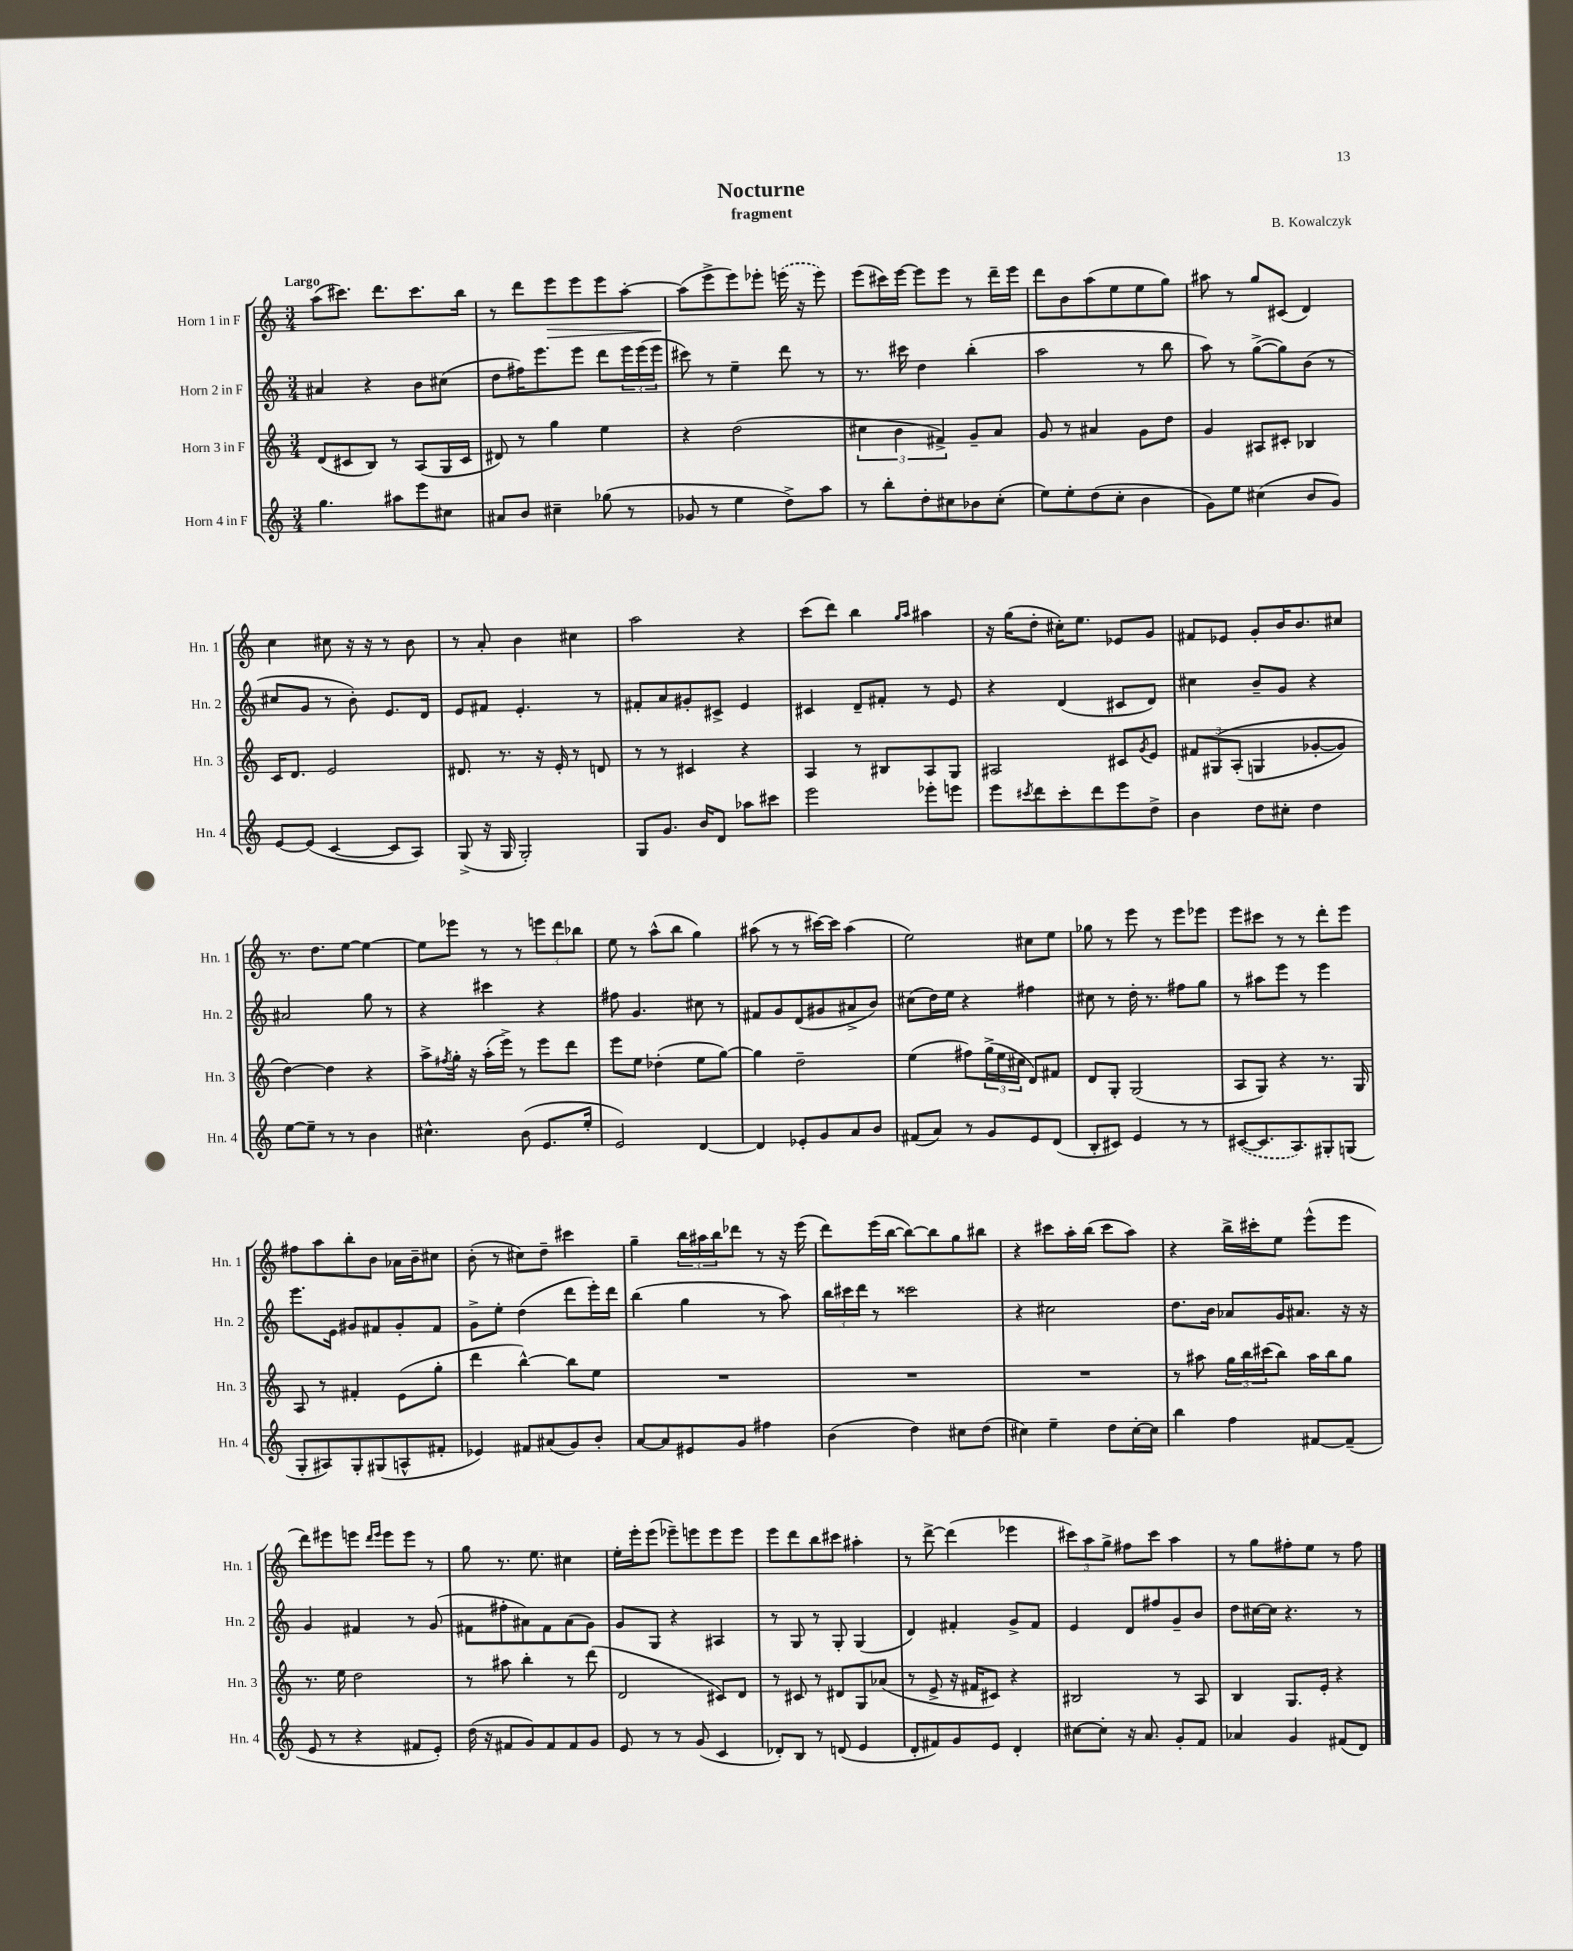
\header { title = "Nocturne" composer = "B. Kowalczyk" subtitle = "fragment" }
<<
\new StaffGroup <<
\new Staff = "s0" \with { instrumentName = "Horn 1 in F" shortInstrumentName = "Hn. 1" } {
    \clef treble \key c \major \numericTimeSignature \time 3/4 \tempo "Largo"
    a''8( cis'''8.) d'''8. cis'''8. b''16 |
    r8 d'''8 e'''8\> e'''8 e'''8 a''8~-. |
    a''8\!( e'''8-> e'''8) ees'''8-. \once \slurDashed e'''16( r16 e'''8) |
    e'''8( cis'''16) e'''16~ e'''8 e'''8 r8 d'''16-- e'''16 |
    d'''8 b'8 a''8( e''8 e''8 g''8) |
    ais''8 r8 g''8 cis'8( d'4) |
    c''4 cis''8 r16 r16 r8 b'8 |
    r8 a'8-. b'4 cis''4 |
    a''2 r4 |
    c'''8( d'''8) b''4 \grace { g''16 a''16 } ais''4 |
    r16 g''16( d''8-. cis''16-.) e''8. ees'8 g'8 |
    fis'8 ees'8 g'8-. b'16 b'8. cis''8 |
    r8. d''8. e''8~ e''4~ |
    e''8 ees'''8 r8 r8 \tuplet 3/2 { e'''8 d'''8 bes''8 } |
    e''8 r8 a''8-^( b''8 g''4) |
    ais''8( r8 r8 cis'''16~) cis'''16 ais''4( |
    e''2) cis''8 e''8 |
    ges''8 r8 e'''8 r8 e'''8 ees'''8 |
    e'''8 cis'''8 r8 r8 d'''8-. e'''8 |
    fis''8 a''8 b''8-. b'8 aes'16 b'16-- cis''8 |
    b'8-.( r8 cis''8) d''8-- cis'''4 |
    g''4-- \tuplet 3/2 { b''16 ais''16 b''16 } des'''8 r8 r16 e'''16( |
    d'''8) e'''16( b''16~ b''8~) b''8 g''8 bis''8 |
    r4 cis'''8 a''16-. b''16( cis'''8 a''8) |
    r4 b''16-> cis'''16-. e''8 e'''8-^( e'''8 |
    d'''8) eis'''8 e'''8 \grace { d'''16 e'''16 } e'''8 e'''8 r8 |
    g''8 r8. e''8. cis''4 |
    e''16-. e'''16-. e'''8( ees'''8--) e'''8 e'''8 e'''8 |
    e'''8 d'''8 b''8 cis'''8 ais''4-. |
    r8 d'''8~-> d'''4( ees'''4 |
    \tuplet 3/2 { cis'''8) a''8 g''8-> } fis''8 cis'''8 a''4 |
    r8 g''8 fis''8-. e''8 r8 fis''8 \bar "|." |
}
\new Staff = "s1" \with { instrumentName = "Horn 2 in F" shortInstrumentName = "Hn. 2" } {
    \clef treble \key c \major \numericTimeSignature \time 3/4
    ais'4 r4 b'8 cis''8( |
    d''8 fis''16) e'''8. e'''8 d'''8 \tuplet 3/2 { e'''16 e'''16( e'''16 } |
    cis'''8) r8 e''4-- d'''8 r8 |
    r8. cis'''16 d''4 b''4-.( |
    a''2 r8 b''8 |
    a''8) r8 g''8~->( g''8) b'8( r8 |
    cis''8 g'8 r8 b'8-.) e'8. d'16 |
    e'8 fis'8 e'4.-. r8 |
    fis'8-. a'8 gis'8-. cis'8-> e'4 |
    cis'4 d'8-- fis'8-. r8 e'8 |
    r4 d'4( cis'8 d'8) |
    cis''4 b'8-- g'8 r4 |
    ais'2 g''8 r8 |
    r4 cis'''4 r4 |
    fis''8 g'4. cis''8 r8 |
    fis'8 g'8 d'8( gis'8 ais'8-> b'8) |
    cis''8( d''16) e''16 r4 fis''4 |
    cis''8 r8 d''16-. r8. fis''8 g''8 |
    r8 ais''8 e'''8 r8 e'''4 |
    e'''8. e'16 gis'8 fis'8 gis'8-. fis'8 |
    g'8-> e''8-. d''4( d'''8 e'''16-.) d'''16 |
    b''4( g''4 r8 a''8) |
    \tuplet 3/2 { b''16 cis'''16 d'''16 } r8 cisis'''2 |
    r4 cis''2 |
    d''8. b'16 aes'8 g'16 ais'8. r16 r16 |
    g'4 fis'4 r8 g'8( |
    fis'8 fis''8-. ais'8) fis'8 ais'8( g'8) |
    g'8 g8 r4 ais4 |
    r8 g8 r8 g8-. g4( |
    d'4) fis'4-. g'8-> fis'8 |
    e'4 d'8 fis''8 g'8-- b'8 |
    d''8 cis''16~ cis''16 r4. r8 \bar "|." |
}
\new Staff = "s2" \with { instrumentName = "Horn 3 in F" shortInstrumentName = "Hn. 3" } {
    \clef treble \key c \major \numericTimeSignature \time 3/4
    d'8( cis'8 b8) r8 a8( g16 cis'16 |
    dis'8) r8 g''4 e''4 |
    r4 d''2( |
    \tuplet 3/2 { cis''4 b'4 fis'4->) } g'8-- a'8 |
    g'8 r8 ais'4 g'8 d''8 |
    g'4 ais8 cis'8-. bes4 |
    c'16 d'8. e'2 |
    dis'8. r8. r16 e'16-. r8 d'8 |
    r8 r8 cis'4 r4 |
    a4 r8 bis8 a8 g8 |
    ais2 cis'8 \acciaccatura { g'8 } e'8 |
    \tuplet 3/2 { fis'8 gis8\( a8-.( } g4 ges'8~-. ges'8) |
    d''4~\) d''4 r4 |
    a''8-> \acciaccatura { fis''8 } g''16-. r16 a''16-.( e'''16->) r8 e'''8 d'''8 |
    e'''8 e''8 des''4-.( e''8 g''8~) |
    g''4 d''2-- |
    e''4( fis''8) \tuplet 3/2 { g''16->( e''16 cis''16 } d'8) fis'8 |
    d'8 g8-. g2( |
    a8 g8) r4 r8. g16 |
    a8 r8 fis'4-. e'8( g''8-. |
    d'''4 b''4~-^) b''8 e''8 |
    R2. |
    R2. |
    R2. |
    r8 ais''8 \tuplet 3/2 { g''16 b''16 cis'''16( } b''8) ais''16 b''16 g''8 |
    r8. e''16 d''2 |
    r8 ais''8 b''4-. r8 d'''8( |
    d'2 cis'8) d'8 |
    r8 cis'8 r8 dis'8 g8 aes'8( |
    r8 e'8-> r16 fis'16 cis'8) r4 |
    bis2 r8 a8 |
    b4 g8. e'16-. r4 \bar "|." |
}
\new Staff = "s3" \with { instrumentName = "Horn 4 in F" shortInstrumentName = "Hn. 4" } {
    \clef treble \key c \major \numericTimeSignature \time 3/4
    g''4. ais''8 e'''8 cis''8 |
    ais'8 b'8 cis''4-- ges''8( r8 |
    ges'8 r8 e''4 d''8->) a''8 |
    r8 b''8-. d''8-. cis''8 bes'8 cis''8-.( |
    e''8) e''8-. d''8( c''8-. b'4 |
    g'8) e''8 cis''4( b'8 g'8) |
    e'8~ e'8( c'4~ c'8 a8) |
    g8->( r16 g16 g2-.) |
    g8 g'8. b'16 d'8 aes''8 cis'''8 |
    e'''2 ees'''8-. e'''8 |
    e'''8 \acciaccatura { cis'''8 } d'''8 cis'''8-. d'''8 e'''8 d''8-> |
    b'4 d''8 cis''8-. d''4 |
    e''8~ e''8-- r8 r8 b'4 |
    cis''4.-^ b'8( e'8. e''16-. |
    e'2) d'4~ |
    d'4 ees'8-. g'8 a'8 b'8 |
    fis'8( a'8) r8 g'8 e'8 d'8( |
    b8-. cis'8) e'4 r8 r8 |
    \once \slurDashed cis'8~( cis'8. a8.) gis8-. g8( |
    g8-. ais8) g8-. gis8( a8-^ fis'8-. |
    ees'4) fis'8 ais'8( g'8) b'8-. |
    a'8~ a'8 eis'8 g'8 fis''4 |
    b'4( d''4) cis''8 d''8( |
    cis''4) e''4-- d''8 cis''16~-. cis''16 |
    b''4 f''4 fis'8~ fis'8--( |
    e'8 r8 r4 fis'8 e'8-.) |
    d''16( r16 fis'8 g'8) fis'8 fis'8 g'8 |
    e'8 r8 r8 g'8( c'4 |
    des'8-.) b8 r8 d'8( e'4 |
    d'8-. fis'8) g'8 e'8 d'4-. |
    cis''8~ cis''8-. r16 a'8. g'8-. f'8 |
    aes'4 g'4 fis'8( d'8) \bar "|." |
}
>>
>>
\layout { \context { \Score \remove "Bar_number_engraver" } }
